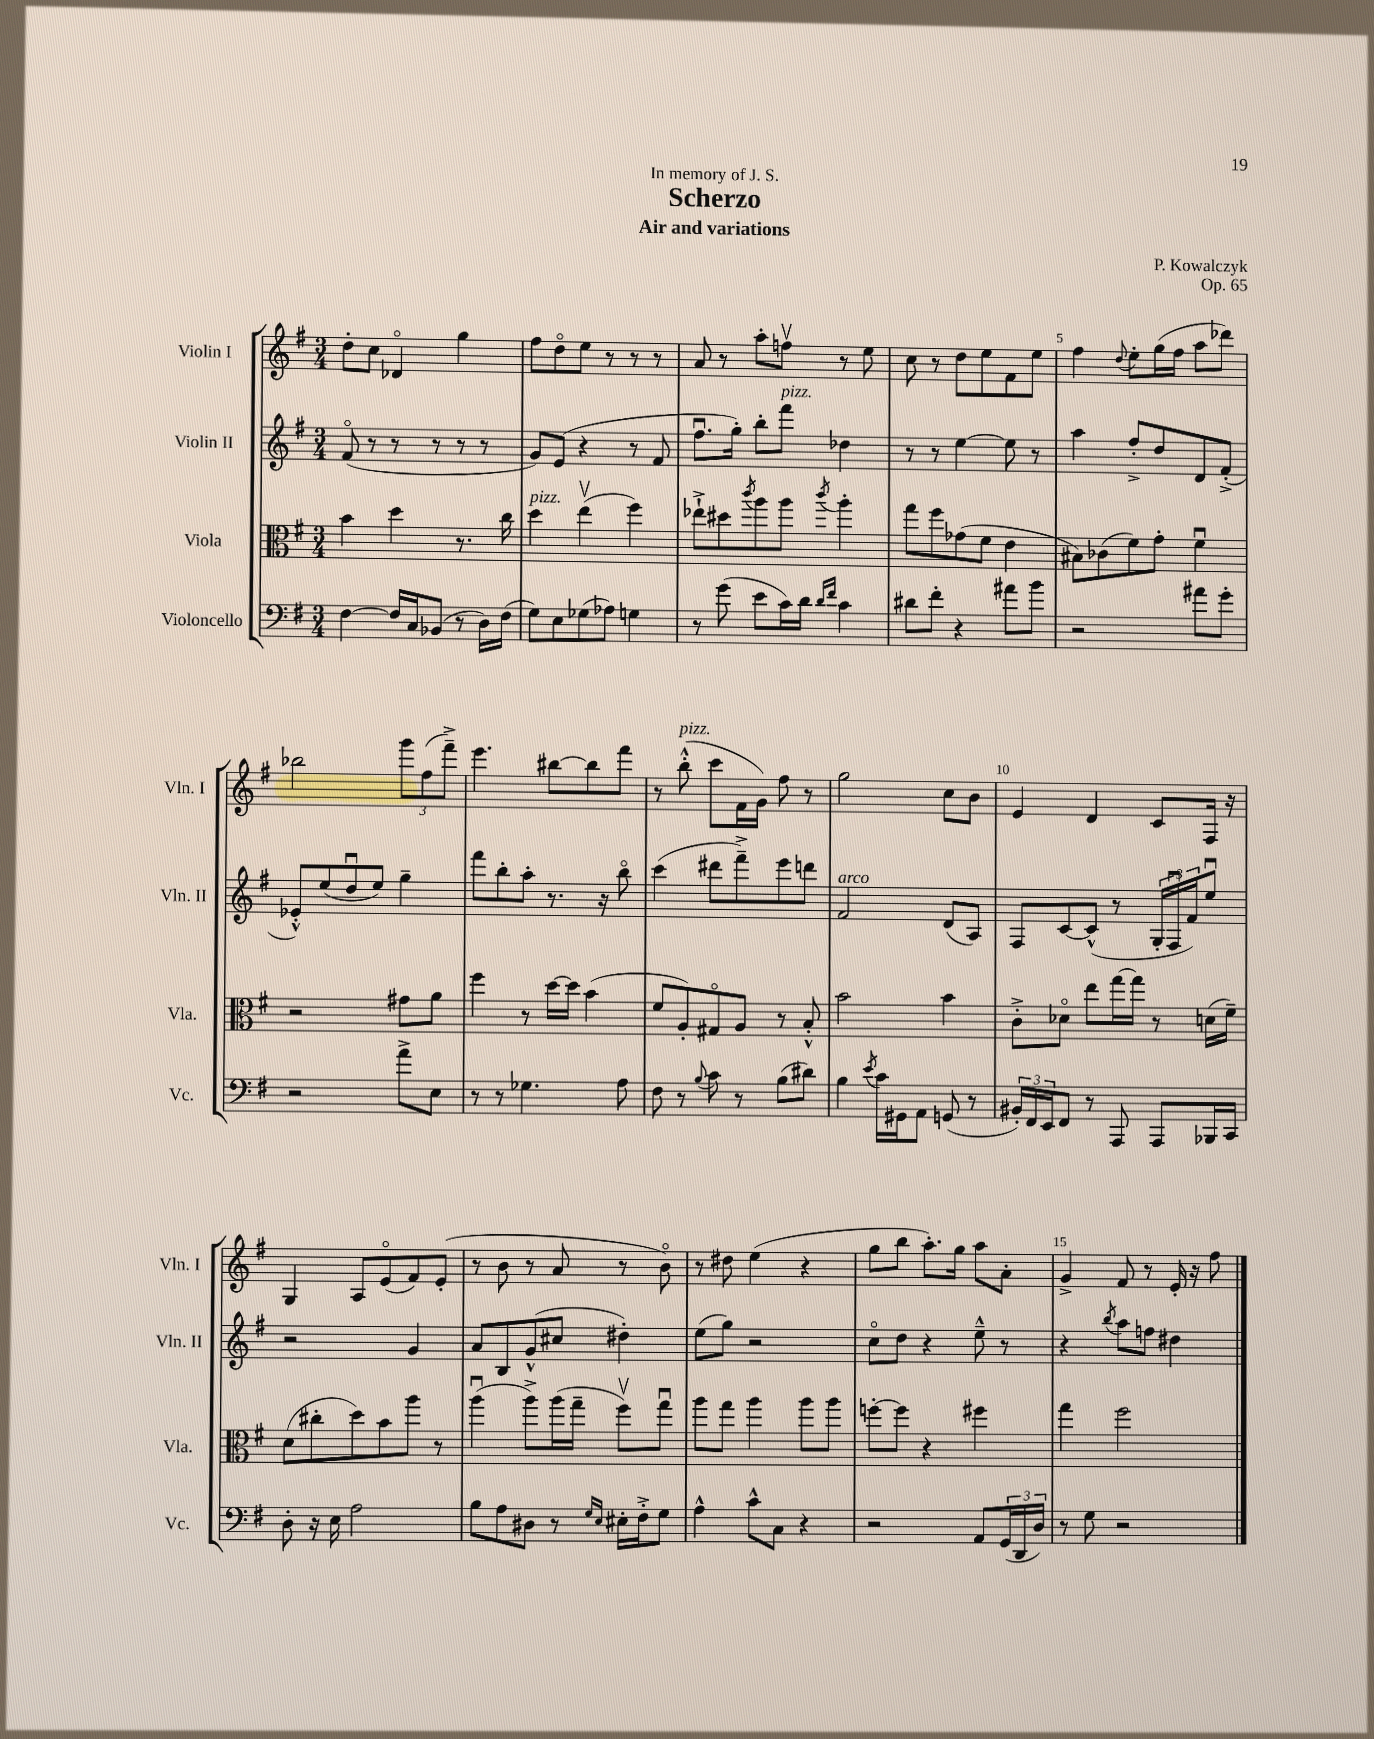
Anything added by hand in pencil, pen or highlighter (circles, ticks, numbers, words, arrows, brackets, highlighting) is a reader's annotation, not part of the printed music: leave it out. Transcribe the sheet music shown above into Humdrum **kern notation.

**kern	**kern	**kern	**kern
*part4	*part3	*part2	*part1
*staff4	*staff3	*staff2	*staff1
*I"Violoncello	*I"Viola	*I"Violin II	*I"Violin I
*I'Vc.	*I'Vla.	*I'Vln. II	*I'Vln. I
*clefF4	*clefC3	*clefG2	*clefG2
*k[f#]	*k[f#]	*k[f#]	*k[f#]
*M3/4	*M3/4	*M3/4	*M3/4
=1	=1	=1	=1
[4F#\	4b\	(8f#/	8dd'\L
.	.	8r	8cc\J
16F#/LL]	4dd\	8r	4d-X/
16C/J	.	.	.
(8BB-X/J	.	8r	.
8r	8.r	8r	4gg\
16D\LL)	.	8r	.
(16F#\JJ	16cc\	.	.
=2	=2	=2	=2
!	!LO:TX:a:i:t=pizz.	!	!
8G\L)	4dd\	8g/L)	8ff#\L
8E\	.	(8e/J	8dd\
(8G-X\	(4eev\	4r	8ee\J
8A-X\J)	.	.	8r
4Gn\	4ff#\)	8r	8r
.	.	8f#/	8r
=3	=3	=3	=3
8r	8ee-X`^\L	8.ff#u\L	8a/
(8g\	8dd#X\	.	8r
.	.	16gg'\Jk)	.
.	8qccc/	.	.
8e\L	8aa\	8bb'\L	8aa'\L
!	!	!LO:TX:a:i:t=pizz.	!
16c\L)	8aa\J	8fff#\J	8ffnv\J
16d\JJ	.	.	.
16qqd/LL	.	.	.
16qqf#/JJ	8qccc/	.	.
4c\	4aa'\	4dd-X\	8r
.	.	.	8ee\
=4	=4	=4	=4
8d#X\L	8gg\L	8r	8cc\
8f#'\J	8ff#\	8r	8r
4r	(8g-X\	[4ee\	8dd\L
.	8f#\J	.	8ee\
8a#X\L	4e\	8ee\]	8f#\
8b\J	.	8r	8ee\J
=5	=5	=5	=5
2r	8B#X\L)	4aa\	4ff#\
.	(8c-X\	.	.
.	.	.	8qqdd/
.	8f#\)	8ff#'^/L	8ee'\L
.	8g'\J	8dd/	(16gg\L
.	.	.	16ff#\JJ
8a#X\L	4f#u\	8d/	8aa\L
8g'\J	.	(8f#'^/J	8ddd-X\J)
!!LO:LB:g=z
=6	=6	=6	=6
2r	2r	8e-X'^^/L)	2bb-X\
.	.	(8ee/	.
.	.	8ddu/	.
.	.	8ee/J)	.
8a^\L	8g#X\L	4gg~\	12ggg\L
.	.	.	(12ff#\
8E\J	8a\J	.	.
.	.	.	12fff#~^\J)
=7	=7	=7	=7
8r	4ff#\	8fff#\L	4.eee\
8r	.	8bb'\	.
4.G-X\	8r	8aa'\J	.
.	[16dd\LL	8.r	[8bb#X\L
.	16dd\JJ]	.	.
.	(4b\	.	8bb#\]
.	.	16r	.
8A\	.	8bb\	8fff#\J
=8	=8	=8	=8
8F#\	8f#/L	(4ccc\	8r
!	!	!	!LO:TX:a:i:t=pizz.
8r	8A'/)	.	(8bb'^^\
8qqB/	.	.	.
8c\	8G#X/	8ddd#X\L	8ccc\L
8r	8A/J	8fff#~^\)	16f#\L
.	.	.	16g\JJ)
(8B\L	8r	8eee\	8ff#\
8d#X\J)	8B'^^/	8dddn\J	8r
=9	=9	=9	=9
!	!	!LO:TX:a:i:t=arco	!
4B\	2b\	2f#/	2gg\
8qe/	.	.	.
16c\LL	.	.	.
16GG#X\J	.	.	.
8AA\J	.	.	.
(8GGn/	4b\	(8d/L	8cc\L
8r	.	8A/J)	8b\J
=10	=10	=10	=10
24BB#X'/LL)	8c'^\L	8F#/L	4e/
24FF#/	.	.	.
24EE/J	.	.	.
8FF#/J	8d-X\J	[8c/	.
8r	8ee\L	(8c^^/J]	4d/
8AAA/	[16gg\L	8r	.
.	16gg\JJ]	.	.
8AAA/L	8r	24G'/LL	8c/L
.	.	24F#u/	.
.	.	24f#/J)	.
16BBB-X/L	(16dn\LL	8eeu/J	16F#/Jk
16CC/JJ	16f#~\JJ)	.	16r
!!LO:LB:g=z
=11	=11	=11	=11
8D'\	(8d\L	2r	4G/
16r	8cc#X'\	.	.
16E\	.	.	.
2A\	8dd\)	.	8A/L
.	8b\	.	(8e/
.	8aa\J	4g/	8f#/)
.	8r	.	(8e'/J
=12	=12	=12	=12
8B\L	(4aau\	8a/L	8r
8A\	.	8B/	8b\
8D#X\J	8aa^\L)	(8g^^/	8r
8r	(16aa\L	8cc#X/J	8a/
.	16gg~\JJ	.	.
16qqG/LL	.	.	.
16qqE/JJ	.	.	.
16E#X'\LL	8ff#v\L)	4dd#X'\)	8r
16F#'^\J	.	.	.
8G\J	8ggu\J	.	8b\)
=13	=13	=13	=13
4A^^\	8aa\L	(8ee\L	8r
.	8gg\J	8gg\J)	8dd#X\
8c^^\L	4aa\	2r	(4ee\
8C\J	.	.	.
4r	8aa\L	.	4r
.	8aa\J	.	.
=14	=14	=14	=14
2r	[8ffn'\L	8cc\L	8gg\L
.	8ff\J]	8dd\J	8bb\J
.	4r	4r	8.aa'\L)
.	.	.	16gg\Jk
8AA/L	4ff#X\	8ee~^^\	8aa\L
(24GG/L	.	8r	8a'\J
24DD/	.	.	.
24D/JJ)	.	.	.
=15	=15	=15	=15
8r	4gg\	4r	4g^/
8G\	.	.	.
.	.	8qbb/	.
2r	2ff#\	8aa\L	8f#/
.	.	8ffn\J	8r
.	.	4dd#X\	16e'/
.	.	.	16r
.	.	.	8ff#\
==	==	==	==
*-	*-	*-	*-
